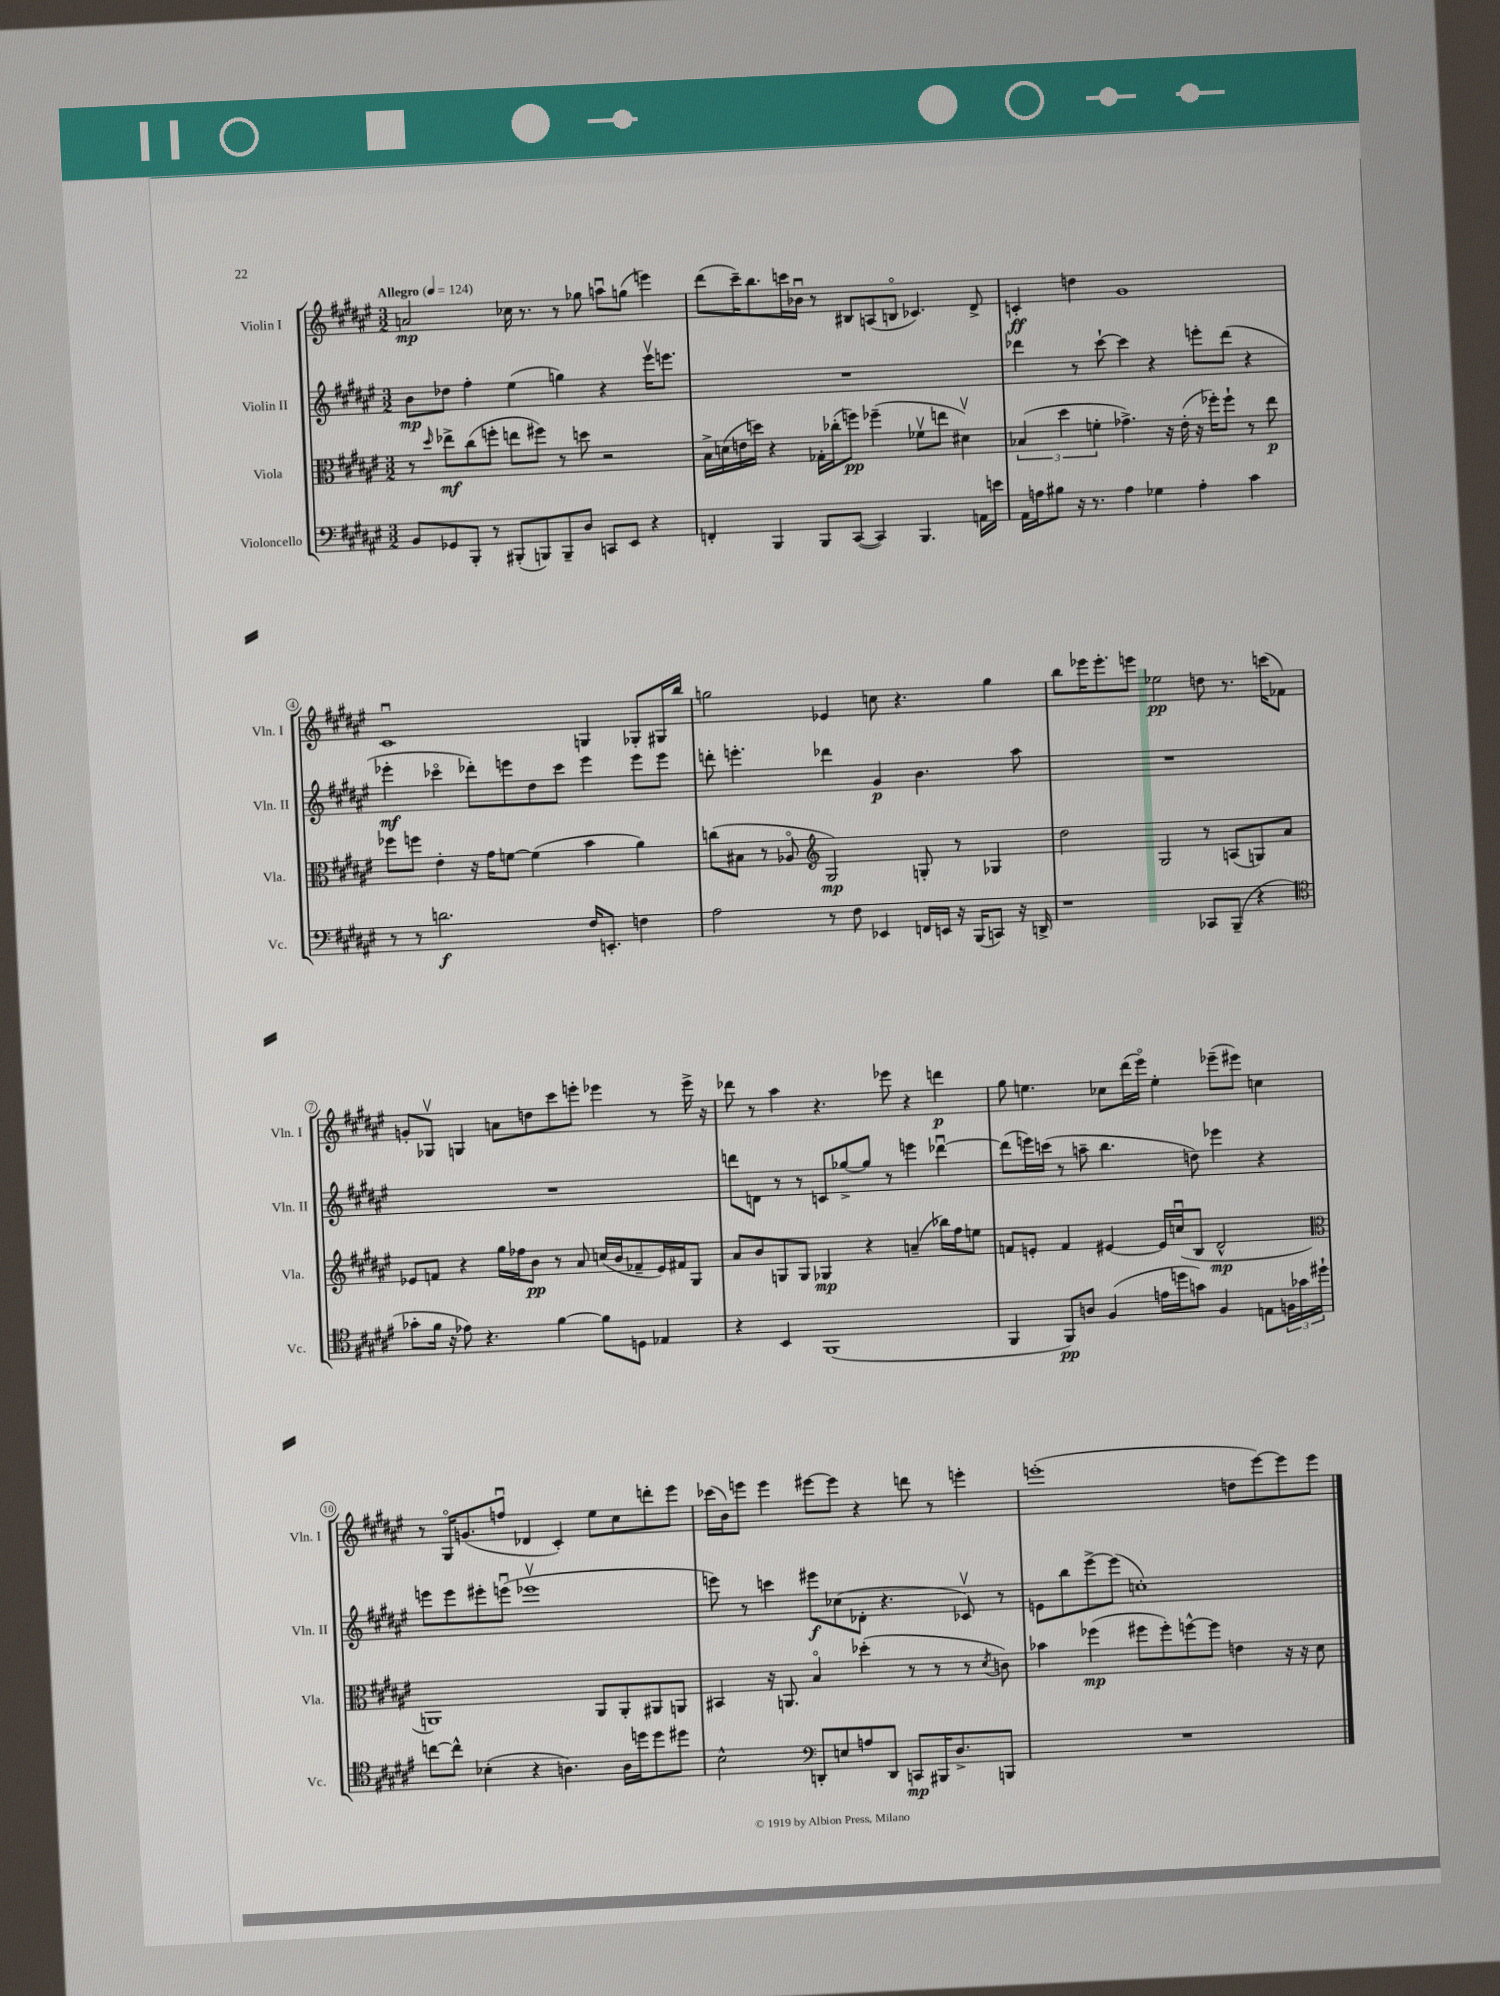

**kern	**dynam	**kern	**dynam	**kern	**dynam	**kern	**dynam
*part4	*part4	*part3	*part3	*part2	*part2	*part1	*part1
*staff4	*staff4	*staff3	*staff3	*staff2	*staff2	*staff1	*staff1
*I"Violoncello	*	*I"Viola	*	*I"Violin II	*	*I"Violin I	*
*I'Vc.	*	*I'Vla.	*	*I'Vln. II	*	*I'Vln. I	*
*clefF4	*	*clefC3	*	*clefG2	*	*clefG2	*
*k[f#c#g#d#a#e#]	*	*k[f#c#g#d#a#e#]	*	*k[f#c#g#d#a#e#]	*	*k[f#c#g#d#a#e#]	*
*M3/2	*	*M3/2	*	*M3/2	*	*M3/2	*
*MM124	*	*MM124	*	*MM124	*	*MM124	*
=1	=1	=1	=1	=1	=1	=1	=1
!	!	!	!	!	!	!LO:TX:a:B:t=Allegro	!
8BB/L	.	8r	.	8b\L	mp	2an/	mp
.	.	16qqdd#/	.	.	.	.	.
8GG-X/	.	8ee-X^\L	mf	8dd-X\J	.	.	.
8BBB'/J	.	(8cc#\	.	4ff#'\	.	.	.
8r	.	8ffn'\J	.	.	.	.	.
(8BBB#X'/L	.	8een\L	.	(4ee#\	.	16cc-X\	.
.	.	.	.	.	.	8.r	.
8BBBn/)	.	8ff#X\J)	.	.	.	.	.
8BBB~/	.	8r	.	4ggn\)	.	8r	.
8D#/J	.	8ddn\	.	.	.	8gg-X\	.
8CCn/L	.	2r	.	4r	.	8aanu\L	.
8EE#/J	.	.	.	.	.	(8ggn\J	.
4r	.	.	.	16eee#v\KL	.	4eeen\)	.
.	.	.	.	8.eeen\J	.	.	.
=2	=2	=2	=2	=2	=2	=2	=2
4FFn'/	.	16B^\LL	.	1.r	.	(8ddd#\L	.
.	.	(16dn\	.	.	.	.	.
.	.	16en\	.	.	.	16ccc#~\K)	.
.	.	16ddn\JJ)	.	.	.	8.bb\	.
4BBB/	.	4r	.	.	.	.	.
.	.	.	.	.	.	16cccn\L	.
.	.	.	.	.	.	16b-Xu\JJ	.
8BBB/L	.	16G-X'\LL	.	.	.	8r	.
.	.	(16cc-X'\J	.	.	.	.	.
([8CC#/J	.	8ffn\J)	pp	.	.	8B#X/L	.
4CC#/])	.	(4ff-X~\	.	.	.	(8An/	.
.	.	.	.	.	.	8Bn/J	.
4.BBB/	.	8f-Xv\L	.	.	.	4.c-X/)	.
.	.	8een\J	.	.	.	.	.
.	.	4d#Xv\)	.	.	.	.	.
16AAn\LL	.	.	.	.	.	8d#^/	.
16en\JJ	.	.	.	.	.	.	.
=3	=3	=3	=3	=3	=3	=3	=3
16AA#\LL	.	(6B-X/	.	4ddd-X\	.	4cn'/	ff
16An\J	.	.	.	.	.	.	.
8B#X\J	.	.	.	.	.	.	.
.	.	6dd#\	.	.	.	.	.
16r	.	.	.	8r	.	4ddn\	.
8.r	.	.	.	.	.	.	.
.	.	6fn'\	.	.	.	.	.
.	.	.	.	[8ccc#`\	.	.	.
4A\	.	4.g-X^\)	.	4ccc#\]	.	1g#	.
4G-X\	.	.	.	4r	.	.	.
.	.	16r	.	.	.	.	.
.	.	(16e#'\	.	.	.	.	.
4A'\	.	16r	.	8eeen'\L	.	.	.
.	.	16ff-X'\KL)	.	.	.	.	.
.	.	8ff-`\J	.	(8ddd-\J	.	.	.
4c#\	.	8r	.	4r	.	.	.
.	.	8ee#\	p	.	.	.	.
!!LO:LB:g=z
=4	=4	=4	=4	=4	=4	=4	=4
8r	.	8ff-X\L	.	4eee-X'\	mf	1c#u	.
8r	.	8ffn\J	.	.	.	.	.
2.dn\	f	4e#'\	.	4ccc-X\	.	.	.
.	.	16r	.	8ddd-X'\L)	.	.	.
.	.	16g#\KL	.	.	.	.	.
.	.	[8fn\J	.	8eeen\	.	.	.
.	.	(4f\]	.	8dd#\	.	.	.
.	.	.	.	8ccc-\J	.	.	.
16F#/KL	.	4b\	.	4eee\	.	4Gn/	.
8.EEn'/J	.	.	.	.	.	.	.
4Fn\	.	4a#\)	.	8eee\L	.	8G-X'/L	.
.	.	.	.	8eee\J	.	16G#X/L	.
.	.	.	.	.	.	16bb/JJ	.
=5	=5	=5	=5	=5	=5	=5	=5
2A#\	.	(8ccn\L	.	8dddn'\	.	2ggn\	.
.	.	8B#X\J	.	4.eeen'\	.	.	.
.	.	8r	.	.	.	.	.
.	.	8A-X/	.	.	.	.	.
*	*	*clefG2	*	*	*	*	*
8r	.	2G#/)	mp	4ddd-X\	.	4e-X/	.
8F#\	.	.	.	.	.	.	.
4EE-X/	.	.	.	4g#/	p	8ccn\	.
.	.	.	.	.	.	4.r	.
16FFn/LL	.	8Gn'/	.	4.b\	.	.	.
16EEn/JJ	.	.	.	.	.	.	.
16r	.	8r	.	.	.	.	.
(16BBB/KL	.	.	.	.	.	.	.
8CCn/J)	.	4G-X/	.	.	.	4gg\	.
16r	.	.	.	8aa#\	.	.	.
16DDn^/	.	.	.	.	.	.	.
=6	=6	=6	=6	=6	=6	=6	=6
1r	.	2dd#\	.	1.r	.	8bb\L	.
.	.	.	.	.	.	16eee-X\K	.
.	.	.	.	.	.	8.eee-'\	.
.	.	.	.	.	.	8eeen\J	.
.	.	2G#/	.	.	.	2ee-X\	pp
8CC-X/L	.	8r	.	.	.	8ddn\	.
(8BBB~/J	.	(8An/L	.	.	.	8.r	.
4r	.	8Gn/)	.	.	.	.	.
.	.	.	.	.	.	(16cccn\KL	.
.	.	8a#/J	.	.	.	8f-X\J)	.
!!LO:LB:g=z
=7	=7	=7	=7	=7	=7	=7	=7
*clefC4	*	*	*	*	*	*	*
8g-X'\L	.	8e-X/L	.	1.r	.	8gn'/L	.
16f#\Jk	.	8fn/J	.	.	.	8G-Xv/J	.
16r	.	.	.	.	.	.	.
8e-X\)	.	4r	.	.	.	4Gn/	.
4.r	.	.	.	.	.	.	.
.	.	16gg#\LL	.	.	.	8an\L	.
.	.	16ff-X\J	.	.	.	.	.
.	.	8b\J	pp	.	.	8ddn\	.
[4f#\	.	8r	.	.	.	8ccc#\	.
.	.	8a#/	.	.	.	8eeen'\J	.
8f#\L]	.	(16ccn/LL	.	.	.	4eee-X\	.
.	.	16b/J	.	.	.	.	.
8Dn\J	.	8f-X~/	.	.	.	.	.
4E-X/	.	16e-/L)	.	.	.	8r	.
.	.	16f#X/J	.	.	.	.	.
.	.	8G#/J	.	.	.	16eee-^\	.
.	.	.	.	.	.	16r	.
=8	=8	=8	=8	=8	=8	=8	=8
4r	.	8a#/L	.	8dddn\L	.	8ddd-X\	.
.	.	8b/	.	8dn\J	.	8r	.
4BB/	.	8Gn/	.	8r	.	4aa#\	.
.	.	8G/J	.	8r	.	.	.
(1FF#	.	4G-X/	mp	8cn/L	.	4.r	.
.	.	.	.	[8gg-X^/	.	.	.
.	.	4r	.	8gg-/J]	.	.	.
.	.	.	.	8r	.	8eee-X\	.
.	.	(4an~/	.	4eeen\	.	4r	.
.	.	16bb-X\LL)	.	[4ddd-Xu\	.	4dddn\	p
.	.	16ff#\J	.	.	.	.	.
.	.	8een\J	.	.	.	.	.
=9	=9	=9	=9	=9	=9	=9	=9
4FF#/	.	8fn/L	.	(8ddd-\L]	.	8gg#\	.
.	.	8en'/J	.	16eeen\L)	.	4.een\	.
.	.	.	.	(16cccn\JJ	.	.	.
8FF#/L)	pp	4f/	.	8r	.	.	.
8An/J	.	.	.	8aan~\	.	.	.
(4F#/	.	[4e#X/	.	4.bb\	.	8cc-X\L	.
.	.	.	.	.	.	(16ddd#\L	.
.	.	.	.	.	.	16eee#\JJ)	.
16en\LL	.	16e#/LL]	.	.	.	4ee'\	.
16ddn\J	.	(16ccnu/J	.	.	.	.	.
8gn\J)	.	8B/J	.	8ddn\)	.	.	.
4F#/	.	2d#^^/	mp	4eee-X\	.	(8eee-X~\L	.
.	.	.	.	.	.	8eee#X\J)	.
8En\L	.	.	.	4r	.	4ccn\	.
24Fn\L	.	.	.	.	.	.	.
24g-X\	.	.	.	.	.	.	.
24dd#X`\JJ	.	.	.	.	.	.	.
!!LO:LB:g=z
=10	=10	=10	=10	=10	=10	=10	=10
*	*	*clefC3	*	*	*	*	*
[8ccn\L	.	1AAn)	.	8eeen\L	.	8r	.
8cc^^\J]	.	.	.	8eee\	.	16G#/KL	.
.	.	.	.	.	.	(8.gn/	.
(4B-X'\	.	.	.	8eee#X'\	.	.	.
.	.	.	.	(8eeenu\J	.	8ffnu/J	.
4r	.	.	.	1eee-Xv	.	4d-X/	.
4.An\)	.	.	.	.	.	4c#'/)	.
.	.	8AA/L	.	.	.	8ee#\L	.
16A\LL	.	8AA'/	.	.	.	8cc#\	.
16ddn\J	.	.	.	.	.	.	.
8dd\	.	8AA#X/	.	.	.	8dddn'\	.
8dd#X\J	.	8AAn/J	.	.	.	8eee#\J	.
=11	=11	=11	=11	=11	=11	=11	=11
2B^^\	.	4BB#X/	.	8eeen\)	.	(16ccc-X\LL	.
.	.	.	.	.	.	16b\J)	.
.	.	.	.	8r	.	8eeen\J	.
.	.	16r	.	4cccn\	.	4eee\	.
.	.	8.AAn/	.	.	.	.	.
*clefF4	*	*	*	*	*	*	*
8DDn'/L	.	4B/	.	8eee#X\L	f	[8eee#X\L	.
8En/	.	.	.	(8cc-X\	.	8eee#\J]	.
8An/	.	(4dd-X'\	.	8d-X'\J	.	4r	.
8DD/J	.	.	.	4.r	.	.	.
8CCn/L	mp	8r	.	.	.	8dddn\	.
16BBB#X/K	.	8r	.	.	.	8r	.
8.D#^/	.	.	.	.	.	.	.
.	.	8r	.	8c-Xv/)	.	4eeen'\	.
.	.	8qd#/	.	.	.	.	.
8BBBn/J	.	8cn\)	.	8r	.	.	.
=12	=12	=12	=12	=12	=12	=12	=12
1.r	.	4b-X\	.	8en\L	.	(1eeen'	.
.	.	.	.	8bb\	.	.	.
.	.	(4ff-X\	mp	[8eee#^\	.	.	.
.	.	.	.	(8eee#\J]	.	.	.
.	.	8ff#X\L	.	1ccn')	.	.	.
.	.	8ff#'\)	.	.	.	.	.
.	.	[8ffn^^\	.	.	.	.	.
.	.	8ff\J]	.	.	.	.	.
.	.	4en\	.	.	.	8ddn\L	.
.	.	.	.	.	.	[8eee\)	.
.	.	16r	.	.	.	8eee\]	.
.	.	16r	.	.	.	.	.
.	.	8d#\	.	.	.	8eee\J	.
==	==	==	==	==	==	==	==
*-	*-	*-	*-	*-	*-	*-	*-
